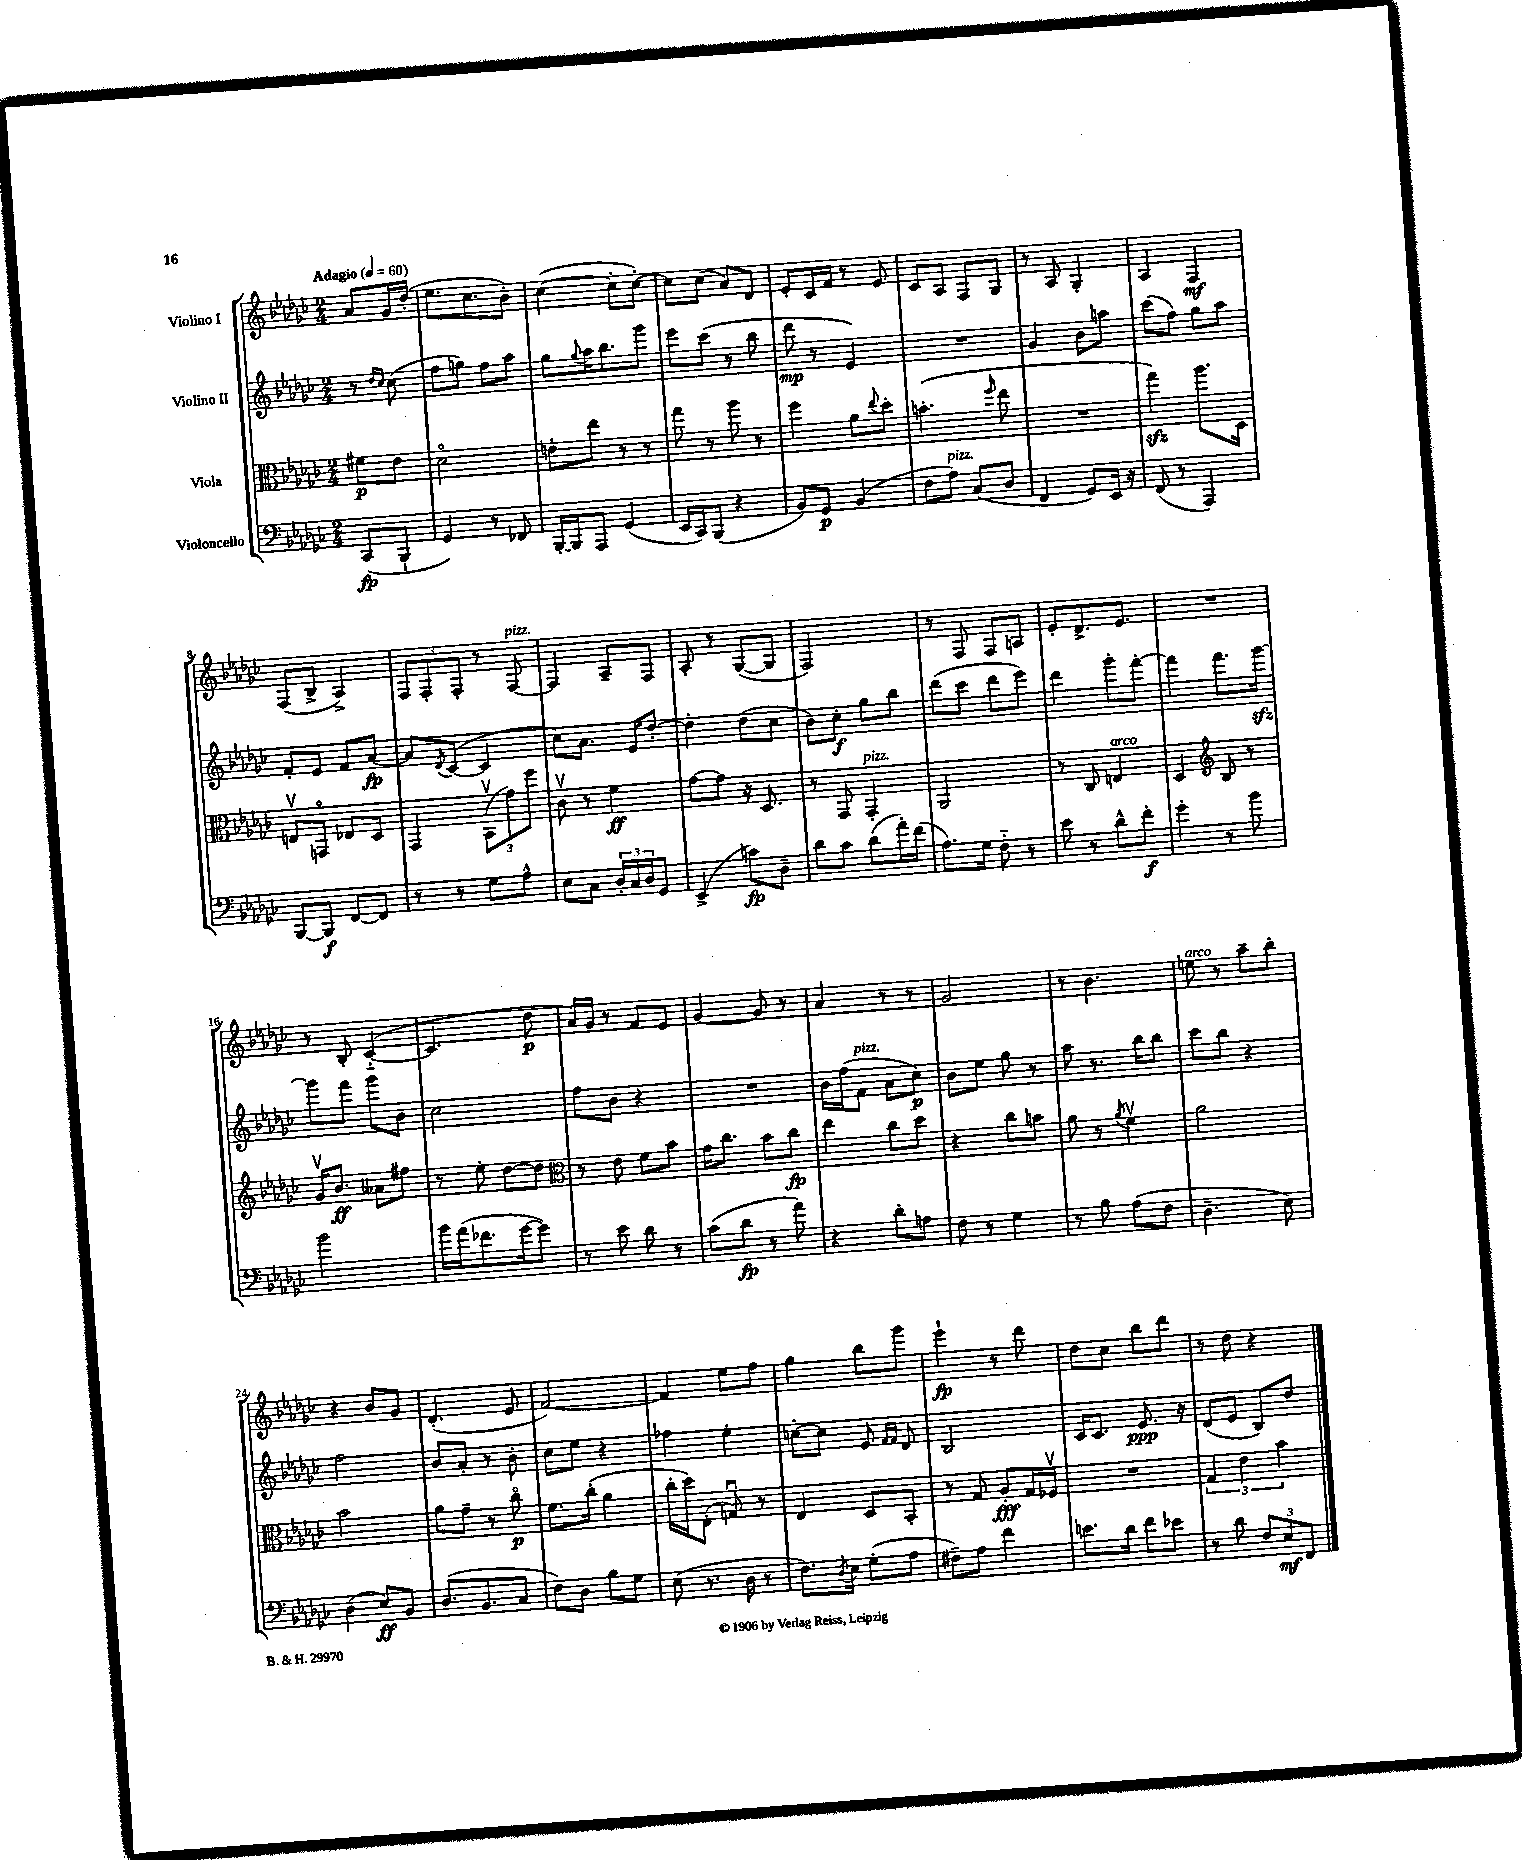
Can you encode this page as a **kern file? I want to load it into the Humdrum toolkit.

**kern	**dynam	**kern	**dynam	**kern	**dynam	**kern	**dynam
*part4	*part4	*part3	*part3	*part2	*part2	*part1	*part1
*staff4	*staff4	*staff3	*staff3	*staff2	*staff2	*staff1	*staff1
*I"Violoncello	*	*I"Viola	*	*I"Violino II	*	*I"Violino I	*
*clefF4	*	*clefC3	*	*clefG2	*	*clefG2	*
*k[b-e-a-d-g-c-]	*	*k[b-e-a-d-g-c-]	*	*k[b-e-a-d-g-c-]	*	*k[b-e-a-d-g-c-]	*
*M2/4	*	*M2/4	*	*M2/4	*	*M2/4	*
*MM60	*	*MM60	*	*MM60	*	*MM60	*
=	=	=	=	=	=	=	=
!	!	!	!	!	!	!LO:TX:a:B:t=Adagio	!
(8CC-/L	fp	8f#X\L	p	8r	.	8a-/L	.
.	.	.	.	16qqdd-/LL	.	.	.
.	.	.	.	16qqcc-/JJ	.	.	.
8BBB-`/J	.	8e-\J	.	(8cc-\	.	16g-/L	.
.	.	.	.	.	.	(16dd-'/JJ	.
=1	=1	=1	=1	=1	=1	=1	=1
4GG-/)	.	2d-\	.	8ff\L	.	8.ee-\L	.
.	.	.	.	8ggn\J)	.	.	.
.	.	.	.	.	.	8.cc-\	.
8r	.	.	.	8ff\L	.	.	.
8FF-X/	.	.	.	8aa-\J	.	8b-'\J)	.
=2	=2	=2	=2	=2	=2	=2	=2
[16BBB-'/LL	.	8en'\L	.	8gg-\L	.	([4cc-\	.
16BBB-/J]	.	.	.	.	.	.	.
.	.	.	.	8qqgg-/	.	.	.
8AAA-/J	.	8ee-\J	.	16aa-\K	.	.	.
.	.	.	.	8.bb-\	.	.	.
(4GG-/	.	8r	.	.	.	8cc-'\L]	.
.	.	8r	.	8ggg-\J	.	[8cc-'\J)	.
=3	=3	=3	=3	=3	=3	=3	=3
16EE-/LL	.	8gg-\	.	8eee-\L	.	8cc-\L]	.
16CC-/J)	.	.	.	.	.	.	.
(8BBB-/J	.	8r	.	(8ccc-\J	.	(8cc-\J	.
4r	.	8aa-\	.	8r	.	8a-/L)	.
.	.	8r	.	8bb-\	.	8d-/J	.
=4	=4	=4	=4	=4	=4	=4	=4
8BB-/L)	.	4ff\	.	8ddd-\	mp	8e-'/L	.
8GG-/J	p	.	.	8r	.	16c-/L	.
.	.	.	.	.	.	16f/JJ	.
(4BB-/	.	8a-\L	.	4e-/)	.	8r	.
.	.	8qqee-/	.	.	.	.	.
.	.	8dd-'\J	.	.	.	8e-/	.
=5	=5	=5	=5	=5	=5	=5	=5
8F\L	.	(4.bn'\	.	2r	.	8c-/L	.
!LO:TX:a:i:t=pizz.	!	!	!	!	!	!	!
8A-\J)	.	.	.	.	.	8A-/J	.
(8C-/L	.	.	.	.	.	8F/L	.
.	.	16qqff/	.	.	.	.	.
8D-/J	.	8ee-\	.	.	.	8G-/J	.
=6	=6	=6	=6	=6	=6	=6	=6
4FF/	.	2r	.	4g-/	.	8r	.
.	.	.	.	.	.	8A-/	.
8GG-/L)	.	.	.	8b-\L	.	4G-'/	.
16EE-/Jk	.	.	.	8aan\J	.	.	.
16r	.	.	.	.	.	.	.
=7	=7	=7	=7	=7	=7	=7	=7
(8FF/	.	4gg-zz\)	.	(8ccc-\L	.	4A-/	.
8r	.	.	.	8ff\J)	.	.	.
4AAA-/)	.	8.aa-\L	.	8gg-\L	.	4F/	mf
.	.	.	.	8aa-\J	.	.	.
.	.	16D-\Jk	.	.	.	.	.
!!LO:LB:g=z
=8	=8	=8	=8	=8	=8	=8	=8
[8BBB-/L	.	8Env/L	.	8f'/L	.	(8F/L	.
8BBB-/J]	f	8GGn/J	.	8e-/J	.	8B-^/J	.
[8FF/L	.	8E-X/L	.	8f/L	.	4A-^/)	.
8FF/J]	.	8D-/J	.	[8a-/J	fp	.	.
=9	=9	=9	=9	=9	=9	=9	=9
8r	.	4GG-/	.	8a-/L]	.	12F/L	.
.	.	.	.	.	.	12F'/	.
.	.	.	.	8qd-/	.	.	.
8r	.	.	.	([8c-/J	.	.	.
.	.	.	.	.	.	12F'/J	.
8G-\L	.	(12BB-v\L	.	4c-/]	.	8r	.
.	.	12g-\)	.	.	.	.	.
!	!	!	!	!	!	!LO:TX:a:i:t=pizz.	!
8A-^^\J	.	.	.	.	.	[8F/	.
.	.	12ff\J	.	.	.	.	.
=10	=10	=10	=10	=10	=10	=10	=10
8E-\L	.	8c-v\	.	8cc-\L)	.	4F/]	.
8C-\J	.	8r	.	8.a-\J	.	.	.
24D-'/LL	.	4f\	ff	.	.	8A-~/L	.
24C-/	.	.	.	.	.	.	.
.	.	.	.	16e-/KL	.	.	.
24D-/J	.	.	.	.	.	.	.
8GG-/J	.	.	.	[8dd-'/J	.	8F/J	.
=11	=11	=11	=11	=11	=11	=11	=11
(4EE-^/	.	[8g-\L	.	4dd-'\]	.	8A-'/	.
.	.	8g-\J]	.	.	.	8r	.
8cn\L)	fp	16r	.	(8dd-\L	.	([8G-/L	.
.	.	8.D-/	.	.	.	.	.
8D-~\J	.	.	.	8cc-\J	.	8G-/J]	.
=12	=12	=12	=12	=12	=12	=12	=12
8d-\L	.	8r	.	8b-\L)	.	2F/)	.
8c-\J	.	8GG-/	.	8cc-'\J	f	.	.
!	!	!LO:TX:a:i:t=pizz.	!	!	!	!	!
(8d-\L	.	4GG-'/	.	8gg-\L	.	.	.
16a-'\L)	.	.	.	8bb-\J	.	.	.
(16f\JJ	.	.	.	.	.	.	.
=13	=13	=13	=13	=13	=13	=13	=13
8.A-\L)	.	2AA-/	.	(8ddd-\L	.	8r	.
.	.	.	.	8ccc-\J	.	8F/	.
16G-\Jk	.	.	.	.	.	.	.
8F\	.	.	.	8ddd-\L	.	8F/L	.
8r	.	.	.	8eee-\J)	.	8An/J	.
=14	=14	=14	=14	=14	=14	=14	=14
8e-\	.	8r	.	4ddd-\	.	8e-'/L	.
8r	.	8C-/	.	.	.	8.d-^/	.
!	!	!LO:TX:a:i:t=arco	!	!	!	!	!
8d-^^\L	.	4En/	.	8ggg-'\L	.	.	.
.	.	.	.	.	.	8.e-/J	.
8f'\J	f	.	.	[8fff'\J	.	.	.
=15	=15	=15	=15	=15	=15	=15	=15
4g-'\	.	4D-/	.	4fff\]	.	2r	.
*	*	*clefG2	*	*	*	*	*
8r	.	8B-/	.	8.fff\L	.	.	.
8b-\	.	8r	.	.	.	.	.
.	.	.	.	[16ggg-zz\Jk	.	.	.
!!LO:LB:g=z
=16	=16	=16	=16	=16	=16	=16	=16
2b-\	.	16g-v/KL	.	8ggg-\L]	.	8r	.
.	.	8.b-/J	ff	.	.	.	.
.	.	.	.	8fff\J	.	8B-'/	.
.	.	8a--X\L	.	8ggg-\L	.	([4c-/	.
.	.	8ff#X\J	.	8b-\J	.	.	.
=17	=17	=17	=17	=17	=17	=17	=17
16b-\LL	.	8r	.	2cc-\	.	4.c-/]	.
(16a-\J	.	.	.	.	.	.	.
8.f-X\	.	8ee-'\	.	.	.	.	.
.	.	[8dd-\L	.	.	.	.	.
[16g-\k	.	.	.	.	.	.	.
8g-\J])	.	8dd-\J]	.	.	.	8dd-\	p
=18	=18	=18	=18	=18	=18	=18	=18
*	*	*clefC3	*	*	*	*	*
8r	.	8r	.	8ff\L	.	16a-/LL)	.
.	.	.	.	.	.	16g-/JJ	.
8e-\	.	8e-\	.	8b-\J	.	8r	.
8d-\	.	8f\L	.	4r	.	8f/L	.
8r	.	8b-\J	.	.	.	8e-/J	.
=19	=19	=19	=19	=19	=19	=19	=19
(8c-\L	.	16g-\KL	.	2r	.	[4g-/	.
.	.	8.cc-\J	.	.	.	.	.
8d-\J	fp	.	.	.	.	.	.
8r	.	8b-\L	.	.	.	8g-/]	.
8a-\)	.	8cc-\J	fp	.	.	8r	.
=20	=20	=20	=20	=20	=20	=20	=20
4r	.	4ee-\	.	16b-\LL	.	4a-/	.
.	.	.	.	(16ff\J	.	.	.
!	!	!	!	!LO:TX:a:i:t=pizz.	!	!	!
.	.	.	.	8f\J	.	.	.
8d-'\L	.	8cc-\L	.	8a-\L	.	8r	.
8An\J	.	8dd-\J	.	8cc-\J)	p	8r	.
=21	=21	=21	=21	=21	=21	=21	=21
8F\	.	4r	.	8b-\L	.	2g-/	.
8r	.	.	.	8ee-\J	.	.	.
4G-\	.	8cc-\L	.	8gg-\	.	.	.
.	.	8bn\J	.	8r	.	.	.
=22	=22	=22	=22	=22	=22	=22	=22
8r	.	8a-\	.	8aa-\	.	8r	.
8B-\	.	8r	.	8.r	.	4.b-\	.
.	.	8qa-/	.	.	.	.	.
(8A-\L	.	4fv\	.	.	.	.	.
.	.	.	.	16bb-\KL	.	.	.
8F\J	.	.	.	8bb-\J	.	.	.
=23	=23	=23	=23	=23	=23	=23	=23
!	!	!	!	!	!	!LO:TX:a:i:t=arco	!
4.D-~\	.	2a-\	.	8ccc-\L	.	8een\	.
.	.	.	.	8bb-\J	.	8r	.
.	.	.	.	4r	.	8aa-~\L	.
8E-\)	.	.	.	.	.	8bb-'\J	.
!!LO:LB:g=z
=24	=24	=24	=24	=24	=24	=24	=24
(4D-\	.	2b-\	.	2ff\	.	4r	.
8E-/L)	ff	.	.	.	.	8b-/L	.
8BB-/J	.	.	.	.	.	8g-/J	.
=25	=25	=25	=25	=25	=25	=25	=25
(8.D-/L	.	8a-\L	.	8b-/L	.	(4.d-'/	.
.	.	8g-~\J	.	8a-'/J	.	.	.
8.BB-/	.	.	.	.	.	.	.
.	.	8r	.	8r	.	.	.
8C-/J	.	8cc-\	p	8b-'\	.	8e-/	.
=26	=26	=26	=26	=26	=26	=26	=26
8F\L)	.	8.f\L	.	8cc-\L	.	[2f/)	.
8D-\J	.	.	.	8ee-\J	.	.	.
.	.	(16cc-'\Jk	.	.	.	.	.
8B-\L	.	4a-\	.	4r	.	.	.
8G-\J	.	.	.	.	.	.	.
=27	=27	=27	=27	=27	=27	=27	=27
(8E-\	.	16cc-'\LL	.	4ff-X\	.	4f/]	.
.	.	16dd-\J)	.	.	.	.	.
8.r	.	(8E-'\J	.	.	.	.	.
.	.	8Gnu/)	.	4ee-'\	.	8ee-\L	.
16D-\	.	.	.	.	.	.	.
8r	.	8r	.	.	.	8ff\J	.
=28	=28	=28	=28	=28	=28	=28	=28
8.F\L)	.	4E-/	.	[8ccn'\L	.	4gg-\	.
.	.	.	.	8cc\J]	.	.	.
8qD-/	.	.	.	.	.	.	.
16E-\Jk	.	.	.	.	.	.	.
(8G-'\L	.	8D-/L	.	8e-/	.	8bb-\L	.
.	.	.	.	16qqf/LL	.	.	.
.	.	.	.	16qqf/JJ	.	.	.
8A-\J	.	8BB-'/J	.	8d-/	.	8ggg-\J	.
=29	=29	=29	=29	=29	=29	=29	=29
8F#X~\L)	.	8r	.	2B-/	.	4eee-`\	fp
8A-\J	.	8G-/	.	.	.	.	.
4f\	.	8A-'/L	fff	.	.	8r	.
.	.	16G-/L	.	.	.	8ddd-\	.
.	.	16F-Xv/JJ	.	.	.	.	.
=30	=30	=30	=30	=30	=30	=30	=30
8.en\L	.	2r	.	16c-/KL	.	8dd-\L	.
.	.	.	.	8.c-/J	.	.	.
.	.	.	.	.	.	8cc-\J	.
16d-\Jk	.	.	.	.	.	.	.
8f\L	.	.	.	8.e-/	ppp	8bb-\L	.
8e-X\J	.	.	.	.	.	8ddd-\J	.
.	.	.	.	16r	.	.	.
=31	=31	=31	=31	=31	=31	=31	=31
8r	.	6G-/	.	(8d-/L	.	8r	.
8d-\	.	.	.	8e-/J	.	8dd-\	.
.	.	6e-\	.	.	.	.	.
12F/L	.	.	.	8B-/L)	.	4r	.
12E-/	mf	6b-\	.	.	.	.	.
.	.	.	.	8dd-/J	.	.	.
12FF/J	.	.	.	.	.	.	.
==	==	==	==	==	==	==	==
*-	*-	*-	*-	*-	*-	*-	*-
